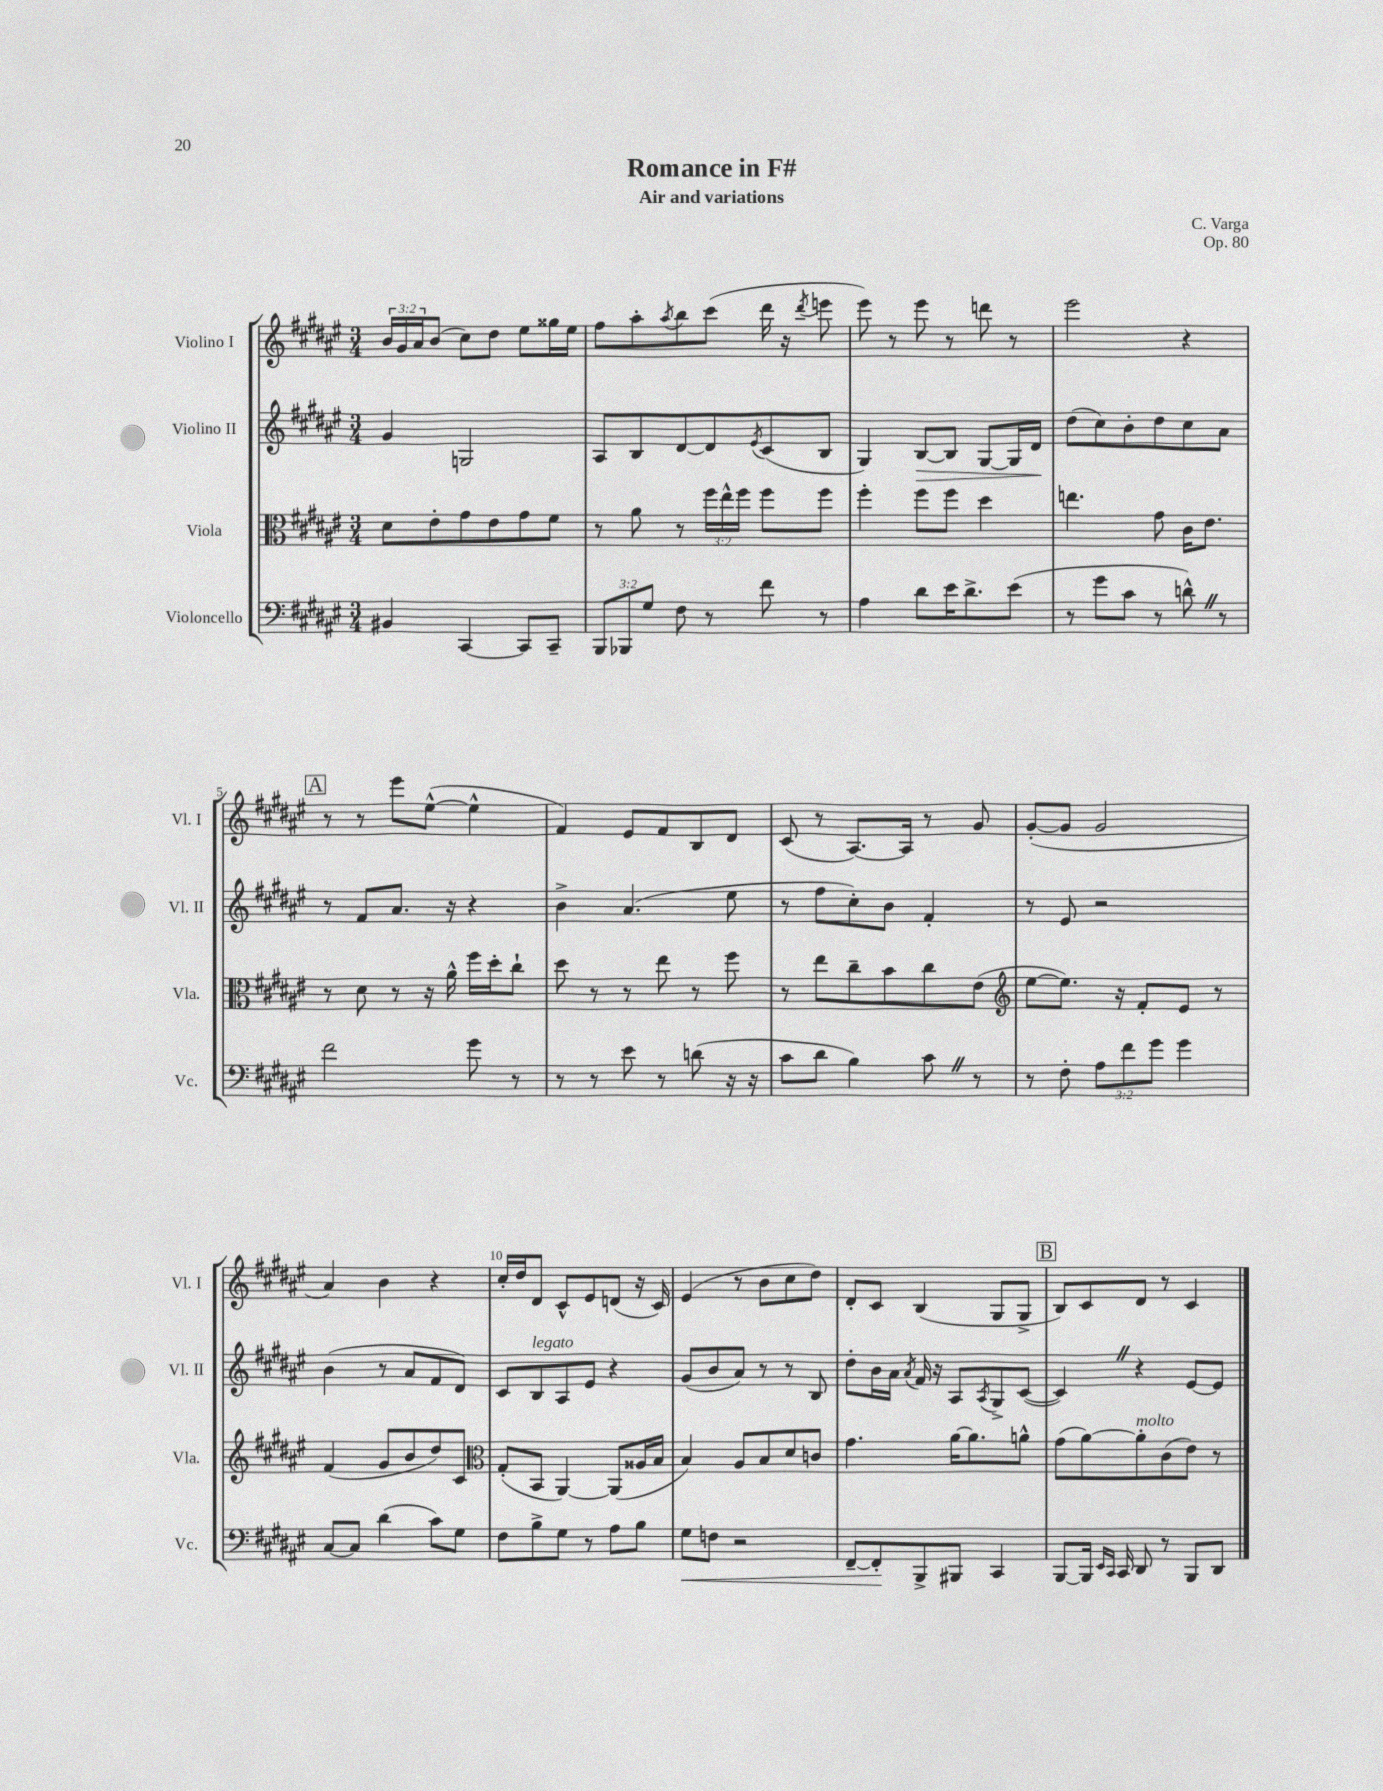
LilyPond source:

\header { title = "Romance in F#" composer = "C. Varga" subtitle = "Air and variations" opus = "Op. 80" }
<<
\new StaffGroup <<
\new Staff = "s0" \with { instrumentName = "Violino I" shortInstrumentName = "Vl. I" } {
    \clef treble \key fis \major \numericTimeSignature \time 3/4 \override Staff.TupletNumber.text = #tuplet-number::calc-fraction-text
    \tuplet 3/2 { b'16 gis'16 ais'16 } b'8( cis''8) dis''8 eis''8 gisis''16 eis''16 |
    fis''8 ais''8-. \acciaccatura { ais''8 } b''8 cis'''8( dis'''16 r16 \acciaccatura { dis'''8 } e'''8 |
    eis'''8) r8 eis'''8 r8 d'''8 r8 |
    eis'''2 r4 |
    \mark \markup { \box "A" } r8 r8 eis'''8 eis''8~-^( eis''4-^ |
    fis'4) eis'8 fis'8 b8 dis'8 |
    cis'8( r8 ais8.~) ais16 r8 gis'8 |
    gis'8~-.( gis'8 gis'2 |
    ais'4) b'4 r4 |
    cis''16-. dis''16 dis'8 cis'8-^ eis'8 d'8( r16 cis'16) |
    eis'4( r8 b'8 cis''8 dis''8) |
    dis'8-. cis'8 b4( gis8 gis8-> |
    \mark \markup { \box "B" } b8) cis'8 dis'8 r8 cis'4 \bar "|." |
}
\new Staff = "s1" \with { instrumentName = "Violino II" shortInstrumentName = "Vl. II" } {
    \clef treble \key fis \major \numericTimeSignature \time 3/4
    gis'4 g2 |
    ais8 b8 dis'8~ dis'8 \acciaccatura { eis'8 } cis'8( b8 |
    gis4) b8~\> b8 gis8~ gis16 dis'16\! |
    dis''8( cis''8) b'8-. dis''8 cis''8 ais'8 |
    \mark \markup { \box "A" } r8 fis'8 ais'8. r16 r4 |
    b'4-> ais'4.( eis''8 |
    r8 fis''8 cis''8-.) b'8 fis'4-. |
    r8 eis'8 r2 |
    b'4( r8 ais'8 fis'8 dis'8) |
    cis'8 b8^\markup { \italic "legato" } ais8 eis'8 r4 |
    gis'8( b'8 ais'8) r8 r8 b8 |
    dis''8-. b'16 ais'16 \acciaccatura { ais'8 } fis'16 r16 ais8 \acciaccatura { ais8 } gis8-> cis'8~( |
    \mark \markup { \box "B" } cis'4) \once \override BreathingSign.text = \markup { \musicglyph "scripts.caesura.straight" } \breathe r4 eis'8~ eis'8 \bar "|." |
}
\new Staff = "s2" \with { instrumentName = "Viola" shortInstrumentName = "Vla." } {
    \clef alto \key fis \major \numericTimeSignature \time 3/4 \override Staff.TupletNumber.text = #tuplet-number::calc-fraction-text
    dis'8 eis'8-. gis'8 eis'8 gis'8 fis'8 |
    r8 ais'8 r8 \tuplet 3/2 { fis''16 eis''16-^ fis''16 } fis''8 fis''8 |
    fis''4-. fis''8 fis''8 dis''4 |
    e''4. gis'8 cis'16 eis'8. |
    \mark \markup { \box "A" } r8 dis'8 r8 r16 ais'16-^ fis''16 dis''16-. cis''8-! |
    dis''8 r8 r8 eis''8 r8 fis''8 |
    r8 eis''8 cis''8-- b'8 cis''8 eis'8( |
    \clef treble eis''8~ eis''8.) r16 fis'8-. eis'8 r8 |
    fis'4( gis'8 b'8 dis''8) cis'8 |
    \clef alto gis8-.( b,8 ais,4~) ais,8( aisis16 b16 |
    b4) ais8 b8 dis'8 c'8 |
    gis'4. ais'16~ ais'8. a'8-^ |
    \mark \markup { \box "B" } gis'8( ais'8~) ais'8-.^\markup { \italic "molto" } cis'8( eis'8) r8 \bar "|." |
}
\new Staff = "s3" \with { instrumentName = "Violoncello" shortInstrumentName = "Vc." } {
    \clef bass \key fis \major \numericTimeSignature \time 3/4 \override Staff.TupletNumber.text = #tuplet-number::calc-fraction-text
    bis,4 cis,4~ cis,8 cis,8-- |
    \tuplet 3/2 { b,,8 bes,,8 gis8 } fis8 r8 fis'8 r8 |
    ais4 dis'8 eis'16 dis'8.-> eis'8( |
    r8 gis'8 cis'8 r8 d'8-^) \once \override BreathingSign.text = \markup { \musicglyph "scripts.caesura.straight" } \breathe r8 |
    \mark \markup { \box "A" } fis'2 gis'8 r8 |
    r8 r8 eis'8 r8 d'8( r16 r16 |
    cis'8 dis'8 b4) cis'8 \once \override BreathingSign.text = \markup { \musicglyph "scripts.caesura.straight" } \breathe r8 |
    r8 fis8-. \tuplet 3/2 { ais8 fis'8 gis'8 } gis'4 |
    cis8~ cis8 dis'4( cis'8) gis8 |
    fis8 b8-> gis8 r8 ais8 b8 |
    gis8\< f8 r2 |
    fis,8~-- fis,8-.\! b,,8-> bis,,8 cis,4 |
    \mark \markup { \box "B" } b,,8~ b,,16 \grace { eis,16 cis,16 } cis,16 dis,8 r8 b,,8 dis,8 \bar "|." |
}
>>
>>
\layout { \context { \Score \override BarNumber.break-visibility = ##(#f #t #t) barNumberVisibility = #(every-nth-bar-number-visible 5) } }
